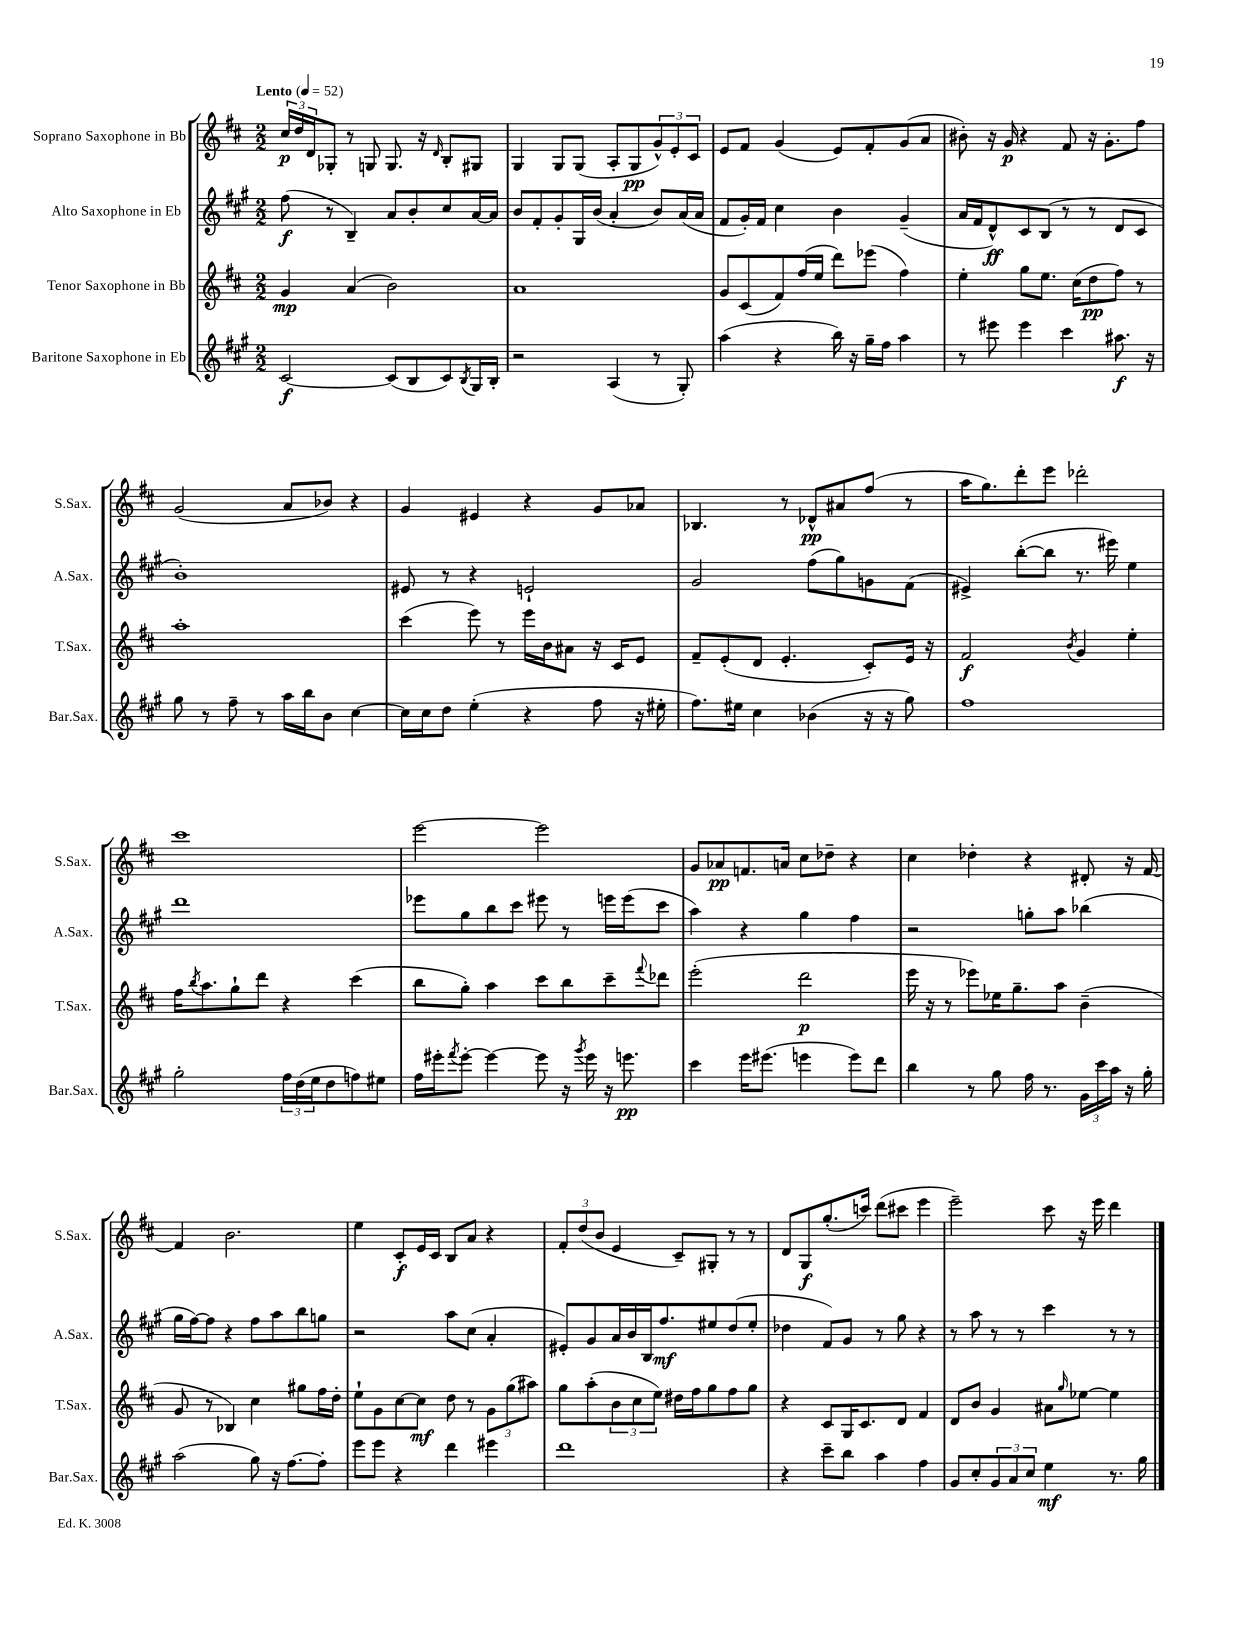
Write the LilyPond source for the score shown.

<<
\new StaffGroup <<
\new Staff = "s0" \with { instrumentName = "Soprano Saxophone in Bb" shortInstrumentName = "S.Sax." } {
    \clef treble \key d \major \numericTimeSignature \time 2/2 \tempo "Lento" 4 = 52
    \tuplet 3/2 { cis''16\p d''16 d'16 } ges8-. r8 g8 g8. r16 \grace { d'16 } b8-. gis8 |
    g4 g8 g8( a8-. g8\pp \tuplet 3/2 { g'8-^) e'8-. cis'8 } |
    e'8 fis'8 g'4( e'8) fis'8-. g'8( a'8 |
    bis'8-.) r16 g'16\p r4 fis'8 r16 g'8.-. fis''8 |
    g'2( a'8 bes'8) r4 |
    g'4 eis'4 r4 g'8 aes'8 |
    bes4. r8 des'8-^\pp ais'8 fis''8( r8 |
    a''16 g''8.) d'''8-. e'''8 des'''2-. |
    cis'''1 |
    e'''2~ e'''2 |
    g'8 aes'8\pp f'8. a'16 cis''8 des''8-- r4 |
    cis''4 des''4-. r4 dis'8-. r16 fis'16~ |
    fis'4 b'2. |
    e''4 cis'8-.\f e'16 cis'16 b8 a'8 r4 |
    \tuplet 3/2 { fis'8-. d''8( b'8 } e'4 cis'8--) gis8-. r8 r8 |
    d'8 g8\f g''8.-.( c'''16) d'''8( cis'''8 e'''4 |
    e'''2--) cis'''8 r16 e'''16 d'''4 \bar "|." |
}
\new Staff = "s1" \with { instrumentName = "Alto Saxophone in Eb" shortInstrumentName = "A.Sax." } {
    \clef treble \key a \major \numericTimeSignature \time 2/2
    fis''8\f( r8 b4--) a'8 b'8-. cis''8 a'16~ a'16 |
    b'8 fis'8-. gis'8-. gis16 b'16( a'4-. b'8) a'16( a'16 |
    fis'8 gis'16-.) fis'16 cis''4 b'4 gis'4--( |
    a'16 fis'16 d'8-^\ff) cis'8 b8( r8 r8 d'8 cis'8 |
    b'1-.) |
    eis'8 r8 r4 e'2-! |
    gis'2 fis''8( gis''8) g'8 fis'8( |
    eis'4->) b''8~-.( b''8 r8. eis'''16) e''4 |
    d'''1 |
    ees'''8 gis''8 b''8 cis'''8 eis'''8 r8 e'''16 e'''16( cis'''8 |
    a''4) r4 gis''4 fis''4 |
    r2 g''8-. a''8 bes''4( |
    gis''16 fis''16~) fis''8 r4 fis''8 a''8 b''8 g''8 |
    r2 a''8 cis''8( a'4-. |
    eis'8-.) gis'8 a'16 b'16 b16 fis''8.\mf eis''8 d''8( eis''8-. |
    des''4 fis'8) gis'8 r8 gis''8 r4 |
    r8 a''8 r8 r8 cis'''4 r8 r8 \bar "|." |
}
\new Staff = "s2" \with { instrumentName = "Tenor Saxophone in Bb" shortInstrumentName = "T.Sax." } {
    \clef treble \key d \major \numericTimeSignature \time 2/2
    g'4\mp a'4( b'2) |
    a'1 |
    g'8 cis'8( fis'8) fis''16( e''16 d'''8) ees'''8( fis''4) |
    e''4-. g''8 e''8. cis''16( d''8\pp fis''8) r8 |
    a''1-. |
    cis'''4( e'''8) r8 e'''16 b'16 ais'8 r16 cis'16 e'8 |
    fis'8-- e'8-.( d'8 e'4.-. cis'8-.) e'16 r16 |
    fis'2\f \acciaccatura { b'8 } g'4 e''4-. |
    fis''16 \acciaccatura { b''8 } a''8. g''8-! d'''8 r4 cis'''4( |
    b''8 g''8-.) a''4 cis'''8 b''8 cis'''8-- \appoggiatura { fis'''8 } des'''8 |
    e'''2-.( d'''2\p |
    e'''16 r16 r8 ees'''8) ees''16 g''8.-- a''8 b'4--( |
    g'8 r8 bes4) cis''4 gis''8 fis''16 d''16-. |
    e''8-! g'8 cis''8~ cis''8\mf d''8 r8 \tuplet 3/2 { g'8 g''8( ais''8) } |
    g''8 a''8-.( \tuplet 3/2 { b'8 cis''8 e''8) } dis''16 fis''16 g''8 fis''8 g''8 |
    r4 cis'8 g16 cis'8. d'8 fis'4 |
    d'8 b'8 g'4 ais'8 \grace { g''16 } ees''8~ ees''4 \bar "|." |
}
\new Staff = "s3" \with { instrumentName = "Baritone Saxophone in Eb" shortInstrumentName = "Bar.Sax." } {
    \clef treble \key a \major \numericTimeSignature \time 2/2
    cis'2~\f cis'8( b8 cis'8) \acciaccatura { b8 } gis16 b16-. |
    r2 a4( r8 gis8-.) |
    a''4( r4 b''16) r16 gis''16-- fis''16 a''4 |
    r8 eis'''8 eis'''4 cis'''4 ais''8.\f r16 |
    gis''8 r8 fis''8-- r8 a''16 b''16 b'8 cis''4~ |
    cis''16 cis''16 d''8 e''4-.( r4 fis''8 r16 eis''16-. |
    fis''8.) eis''16 cis''4 bes'4( r16 r16 gis''8) |
    fis''1 |
    gis''2-. \tuplet 3/2 { fis''16 d''16( e''16 } d''8 f''8) eis''8 |
    fis''16 eis'''16-. \acciaccatura { fis'''8 } eis'''8~-. eis'''4~ eis'''8 r16 \acciaccatura { gis'''8 } eis'''16 r16 e'''8.\pp |
    cis'''4 e'''16 eis'''8.( e'''4 e'''8) d'''8 |
    b''4 r8 gis''8 fis''16 r8. \tuplet 3/2 { gis'16 cis'''16 a''16 } r16 gis''16-. |
    a''2( gis''8) r16 fis''8.~ fis''8-. |
    e'''8 e'''8 r4 d'''4 eis'''4 |
    d'''1 |
    r4 cis'''8-- b''8 a''4 fis''4 |
    gis'8 cis''8-. \tuplet 3/2 { gis'8 a'8 cis''8 } e''4\mf r8. gis''16 \bar "|." |
}
>>
>>
\layout { \context { \Score \remove "Bar_number_engraver" } }
